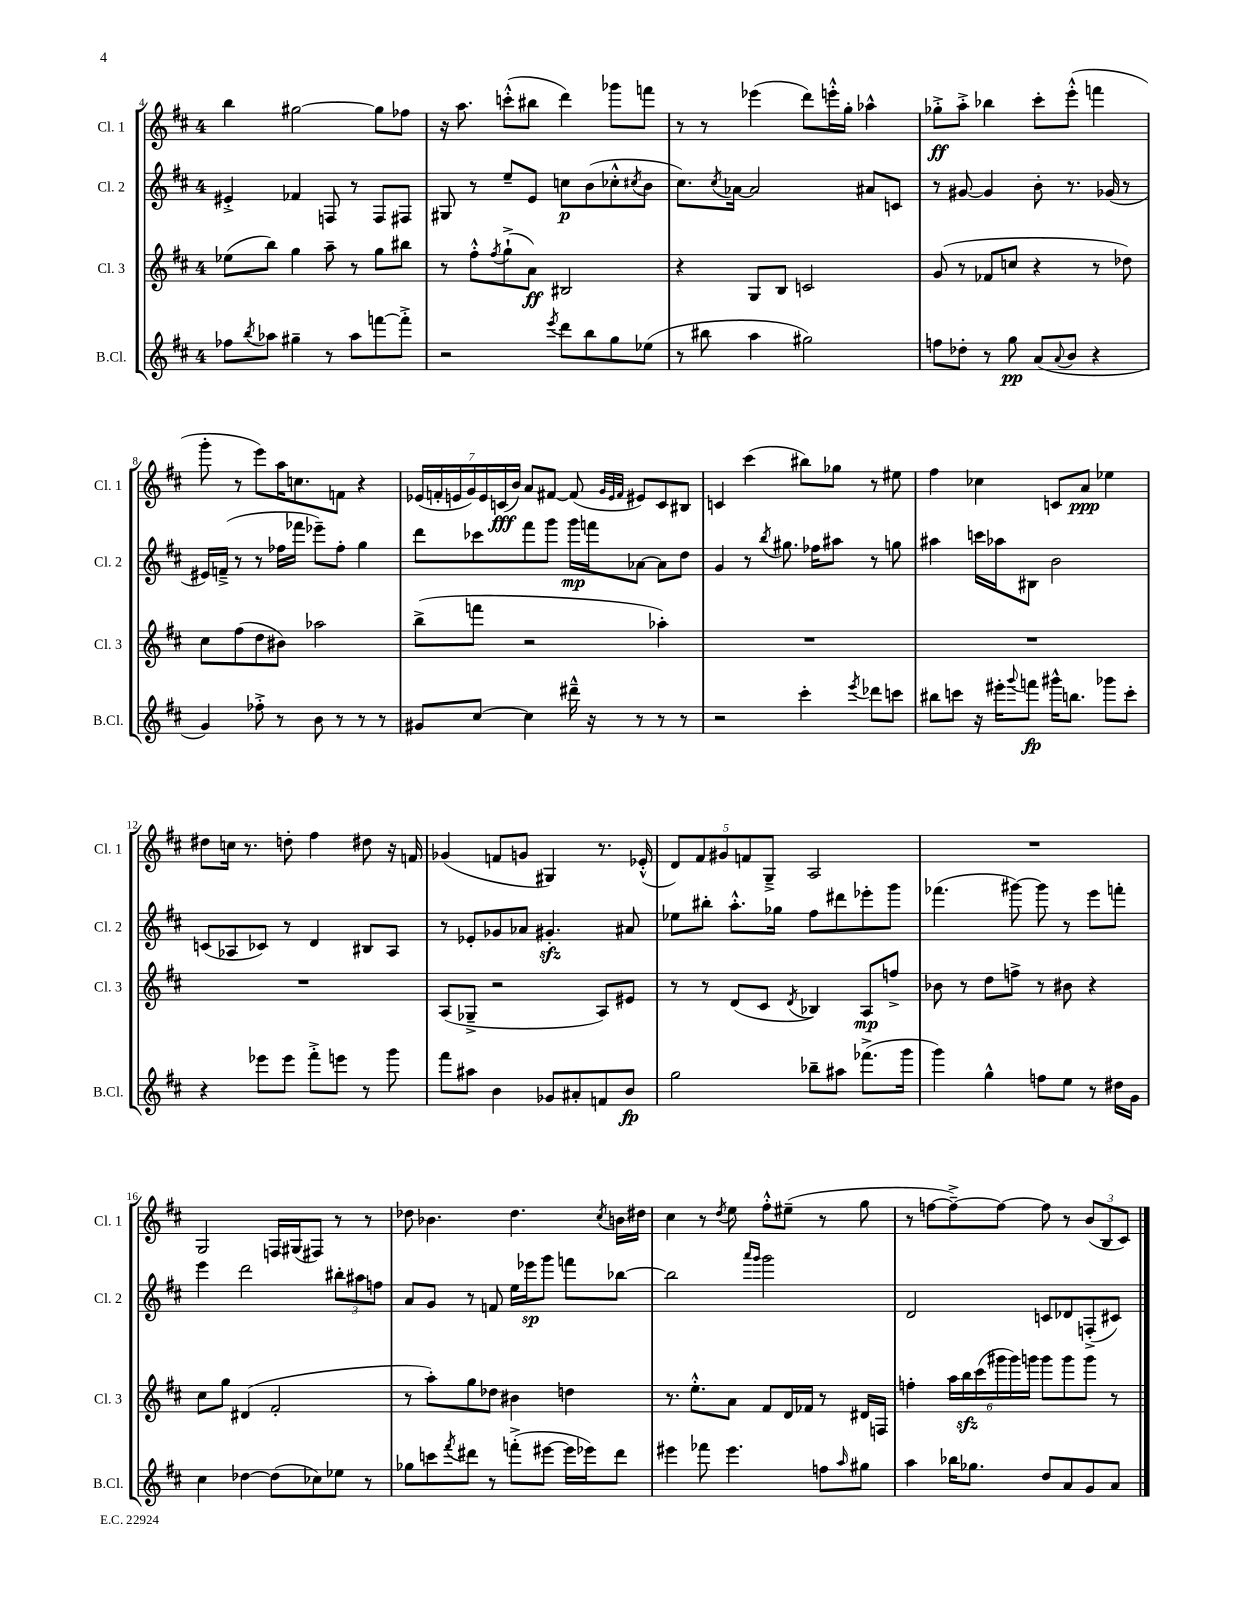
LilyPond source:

<<
\new StaffGroup <<
\new Staff = "s0" \with { instrumentName = "Cl. 1" shortInstrumentName = "Cl. 1" } {
    \clef treble \key d \major \once \override Staff.TimeSignature.style = #'single-digit \time 4/4
    b''4 gis''2~ gis''8 fes''8 |
    r16 a''8. c'''8-.-^( bis''8 d'''4) ges'''8 f'''8 |
    r8 r8 ees'''4( d'''8) e'''16-.-^ g''16-. aes''4-^ |
    ges''8-.->\ff a''8-.-> bes''4 cis'''8-. e'''8-.-^( f'''4 |
    g'''8-. r8 e'''8) a''16 c''8. f'8 r4 |
    \tuplet 7/4 { ees'16( f'16-. e'16 g'16) e'16 c'16\fff( b'16) } a'8 fis'8~ fis'8( \grace { g'32 e'32 fis'32 } eis'8) c'8 bis8 |
    c'4 cis'''4( bis''8) ges''8 r8 eis''8 |
    fis''4 ces''4 c'8 a'8\ppp ees''4 |
    dis''8 c''16 r8. d''8-. fis''4 dis''8 r16 f'16 |
    ges'4( f'8 g'8 gis4) r8. ees'16-.-^( |
    \tuplet 5/4 { d'8) fis'8 gis'8 f'8 g8---> } a2 |
    R1 |
    g2 f16 gis16( fis8) r8 r8 |
    des''8 bes'4. des''4. \acciaccatura { cis''8 } b'16 dis''16 |
    cis''4 r8 \acciaccatura { d''8 } e''8 fis''8-.-^ eis''8--( r8 g''8 |
    r8 f''8~ f''8~--->) f''8~ f''8 r8 \tuplet 3/2 { b'8( b8 cis'8) } \bar "|." |
}
\new Staff = "s1" \with { instrumentName = "Cl. 2" shortInstrumentName = "Cl. 2" } {
    \clef treble \key d \major \once \override Staff.TimeSignature.style = #'single-digit \time 4/4
    eis'4-.-> fes'4 f8 r8 f8 fis8 |
    gis8 r8 e''8-- e'8 c''8\p b'8( ces''8-.-^ \acciaccatura { cis''8 } b'8 |
    cis''8.) \acciaccatura { cis''8 } aes'16~ aes'2 ais'8 c'8 |
    r8 gis'8~ gis'4 b'8-. r8. ges'16( r8 |
    eis'16) f'16--->( r8 r8 fes''16 fes'''16 ees'''8--) fes''8-. g''4 |
    d'''8 ces'''8 fis'''8 g'''8 g'''16\mp f'''16 aes'8~ aes'8 d''8 |
    g'4 r8 \acciaccatura { b''8 } gis''8. fes''16 ais''8 r8 g''8 |
    ais''4 c'''16 aes''16 bis8 b'2 |
    c'8( aes8 ces'8) r8 d'4 bis8 aes8 |
    r8 ees'8-. ges'8 aes'8 gis'4.-.\sfz ais'8 |
    ees''8 bis''8-. a''8.-.-^ ges''16 fis''8 dis'''8 ees'''8-. g'''8 |
    fes'''4.( gis'''8~) gis'''8 r8 e'''8 f'''8-. |
    e'''4 d'''2 \tuplet 3/2 { bis''8-. ais''8 f''8 } |
    a'8 g'8 r8 f'8 e''16 ees'''16\sp g'''8 f'''8 bes''8~ |
    bes''2 \grace { a'''16 g'''16 } g'''2 |
    d'2 c'8 des'8 f8-.->( cis'8) \bar "|." |
}
\new Staff = "s2" \with { instrumentName = "Cl. 3" shortInstrumentName = "Cl. 3" } {
    \clef treble \key d \major \once \override Staff.TimeSignature.style = #'single-digit \time 4/4
    ees''8( b''8) g''4 a''8-- r8 g''8 bis''8 |
    r8 fis''8-.-^ \acciaccatura { fis''8 } g''8-!->( a'8\ff) bis2 |
    r4 g8 b8 c'2 |
    g'8( r8 fes'8 c''8 r4 r8 des''8) |
    cis''8 fis''8( d''8 bis'8) aes''2 |
    b''8->( f'''8 r2 aes''4-.) |
    R1 |
    R1 |
    R1 |
    a8( ges8---> r2 a8) eis'8 |
    r8 r8 d'8( cis'8 \acciaccatura { d'8 } bes4) a8\mp f''8-> |
    bes'8 r8 d''8 f''8-> r8 bis'8 r4 |
    cis''8 g''8 dis'4( fis'2-. |
    r8 a''8-.) g''8 des''8 bis'4 d''4 |
    r8. e''8.-.-^ a'8 fis'8 d'16 fes'16 r8 dis'16 f16 |
    f''4-. \tuplet 6/4 { a''16 b''16\sfz cis'''16( gis'''16 gis'''16) g'''16 } g'''8 g'''8 g'''8 r8 \bar "|." |
}
\new Staff = "s3" \with { instrumentName = "B.Cl." shortInstrumentName = "B.Cl." } {
    \clef treble \key d \major \once \override Staff.TimeSignature.style = #'single-digit \time 4/4
    fes''8 \acciaccatura { b''8 } aes''8 gis''4-- r8 aes''8 f'''8~ f'''8-.-> |
    r2 \acciaccatura { e'''8 } d'''8 b''8 g''8 ees''8( |
    r8 bis''8 a''4 gis''2) |
    f''8 des''8-. r8 g''8\pp a'8( \appoggiatura { a'8 } b'8 r4 |
    g'4) fes''8-.-> r8 b'8 r8 r8 r8 |
    gis'8 cis''8~ cis''4 dis'''16---^ r16 r8 r8 r8 |
    r2 cis'''4-. \acciaccatura { e'''8 } des'''8 c'''8 |
    bis''8 c'''8 r16 eis'''16-. \appoggiatura { g'''8 } f'''8\fp gis'''16-^ b''8. ges'''8 c'''8-. |
    r4 ees'''8 ees'''8 fis'''8-.-> e'''8 r8 g'''8 |
    fis'''8 ais''8 b'4 ges'8 ais'8-. f'8 b'8\fp |
    g''2 bes''8-- ais''8 fes'''8.->( g'''16 |
    g'''4) g''4-^ f''8 e''8 r8 dis''16 g'16 |
    cis''4 des''4~ des''8( ces''8) ees''8 r8 |
    ges''8 c'''8 \acciaccatura { fis'''8 } dis'''8 r8 f'''8-.->( eis'''8~ eis'''16 ees'''16) dis'''8 |
    eis'''4 fes'''8 eis'''4. f''8 \grace { a''16 } gis''8 |
    a''4 bes''16 ges''8. d''8 a'8 g'8 a'8 \bar "|." |
}
>>
>>
\layout { \context { \Score currentBarNumber = #4 } }
